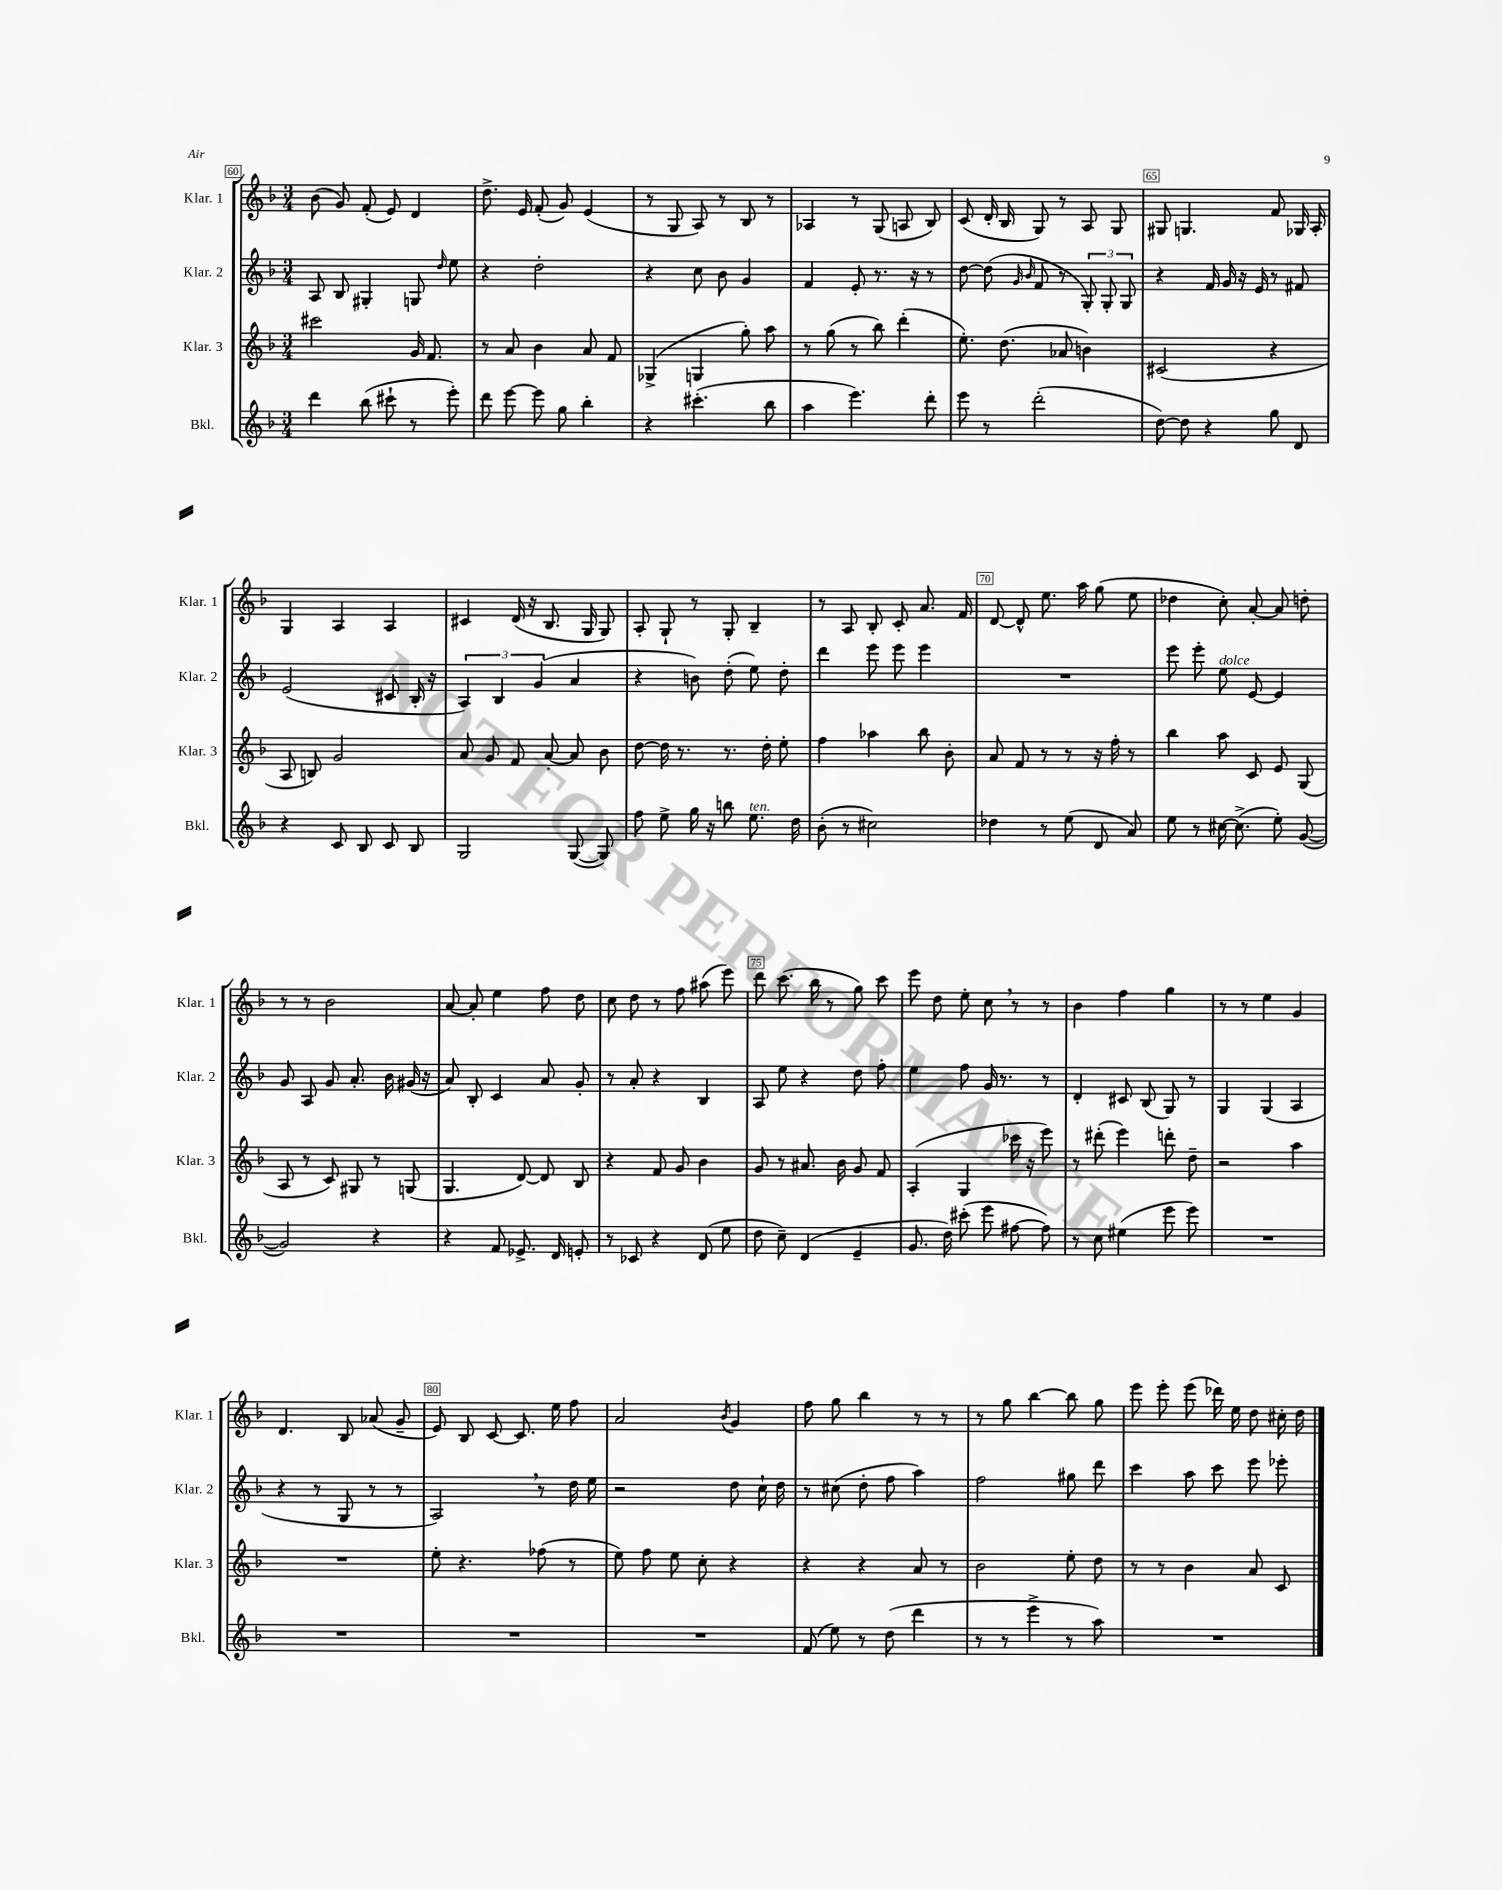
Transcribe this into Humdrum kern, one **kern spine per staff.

**kern	**kern	**kern	**kern
*staff4	*staff3	*staff2	*staff1
*clefG2	*clefG2	*clefG2	*clefG2
*k[b-]	*k[b-]	*k[b-]	*k[b-]
*M3/4	*M3/4	*M3/4	*M3/4
4ddd	2ccc#	8A	(8b-
.	.	8B-	8g)
(8bb-	.	4G#'	(8f'
8ccc#`	.	.	8e)
8r	16g	8G	4d
.	8.f	.	.
.	.	16qqdd	.
8eee')	.	8ee	.
=	=	=	=
8ddd	8r	4r	8.dd^
[8eee	8a	.	.
.	.	.	16e
8eee]	4b-	2dd'	(8f'
8gg	.	.	8g)
4bb-'	8a	.	(4e
.	8f	.	.
=	=	=	=
4r	(4G-^	4r	8r
.	.	.	8G
(4.ccc#'	4G	8cc	8A)
.	.	8b-	8r
.	8gg')	4g	8B-
8bb-	8aa	.	8r
=	=	=	=
4aa	8r	4f	4A-
.	(8gg	.	.
4.eee)	8r	8e'	8r
.	8bb-)	8.r	(8G
.	(4ddd'	.	8A
.	.	16r	.
8ddd'	.	8r	8B-)
=	=	=	=
8eee	8.ee')	[8dd	(8c
8r	.	(8dd]	16d'
.	(8.dd	.	16B-
.	.	16qqg	.
.	.	16qqb-	.
(2ddd'	.	8f	8G)
.	8a-	8r	8r
.	4b)	12G')	8A
.	.	12G'	.
.	.	.	8G
.	.	12G	.
=	=	=	=
[8dd)	(2c#	4r	8G#
8dd]	.	.	4.G
4r	.	16f	.
.	.	16g	.
.	.	16r	.
.	.	16e	.
8gg	4r	8r	8f
8d	.	8f#	16G-
.	.	.	16A'
=	=	=	=
4r	8A	(2e	4G
.	8B)	.	.
8c	2g	.	4A
8B-	.	.	.
8c	.	8c#	4A
8B-	.	16B-'	.
.	.	16r	.
=	=	=	=
2G	8a	6A)	4c#
.	8g	.	.
.	.	6B-	.
.	8f	.	(16d
.	.	.	16r
.	.	(6g	.
.	[8a'	.	8.B-
([8G	8a]	4a	.
.	.	.	16G
8G])	8b-	.	8G)
=	=	=	=
8ff	[8dd	4r	8A'
8ee^	16dd]	.	8G`
.	8.r	.	.
16gg	.	8b)	8r
16r	.	.	.
8bb	8.r	(8dd'	8G'
8.ee	.	8ee)	4B-~
.	16dd'	.	.
.	8ee'	8dd'	.
16dd	.	.	.
=	=	=	=
(8b-'	4ff	4ddd	8r
8r	.	.	8A
2cc#)	4aa-	8eee	8B-'
.	.	8eee	8c'
.	8bb-	4eee	8.a
.	8b-'	.	.
.	.	.	16f
=	=	=	=
4dd-	8a	2.r	[8d
.	8f	.	8d^^]
8r	8r	.	8.ee
(8ee	8r	.	.
.	.	.	16aa
8d	16r	.	(8gg
.	16ff'	.	.
8a)	8r	.	8ee
=	=	=	=
8ee	4bb-	8eee	4dd-
8r	.	8eee'	.
[16cc#	8aa	8ee	8cc')
(8.cc#^]	.	.	.
.	8c	[8e	[8a'
8ee')	8e	4e]	8a]
([8g	(8G	.	8dd'
=	=	=	=
2g])	8A	8g	8r
.	8r	8A	8r
.	8c)	8g	2b-
.	8G#	8.a'	.
4r	8r	.	.
.	.	16b-	.
.	(8G	(16g#	.
.	.	16r	.
=	=	=	=
4r	4.G	8a)	[8a
.	.	8B-'	8a']
8f	.	4c	4ee
8.e-^	[8d)	.	.
.	8d]	8a	8ff
16d	.	.	.
8e'	8B-	8g'	8dd
=	=	=	=
8r	4r	8r	8cc
8c-	.	8a'	8dd
4r	8f	4r	8r
.	8g	.	8ff
(8d	4b-	4B-	(8aa#
8ee	.	.	8eee)
=	=	=	=
8dd	8g	8A	8ddd
8cc~)	8r	8ee	(8.ccc
(4d	8.a#	4r	.
.	.	.	16bb-
.	.	.	8r
.	16b-	.	.
4e~	8g	8dd	8gg)
.	8f	8ff'	8ccc
=	=	=	=
8.g	(4A'	4ee	8eee
.	.	.	8dd
16dd)	.	.	.
(8ccc#'	4G	8ff	8ee'
8eee	.	16g	8cc
.	.	8.r	.
[8ff#	16ccc-	.	8r
.	16r	.	.
8ff#])	8eee)	8r	8r
=	=	=	=
8r	8r	4d'	4b-
8cc	(8ddd#'	.	.
(4ee#	4eee)	8c#	4ff
.	.	(8B-	.
8eee	8ddd'	8G)	4gg
8eee)	8dd~	8r	.
=	=	=	=
2.r	2r	4G	8r
.	.	.	8r
.	.	(4G	4ee
.	4aa	4A	4g
=	=	=	=
2.r	2.r	4r	4.d
.	.	8r	.
.	.	8G	8B-
.	.	8r	(8a-
.	.	8r	8g~
=	=	=	=
2.r	8ee'	2A)	8e)
.	4.r	.	8B-
.	.	.	[8c
.	.	.	8.c]
.	(8ff-	8r	.
.	.	.	16ee
.	8r	16dd	8ff
.	.	16ee	.
=	=	=	=
2.r	8ee)	2r	2a
.	8ff	.	.
.	8ee	.	.
.	8cc'	.	.
.	.	.	8qb-
.	4r	8dd	4g
.	.	16cc`	.
.	.	16dd	.
=	=	=	=
(8f	4r	8r	8ff
8ee)	.	(8cc#	8gg
8r	4r	8dd'	4bb-
(8dd	.	8ff	.
4ddd	8a	4aa)	8r
.	8r	.	8r
=	=	=	=
8r	2b-	2ff	8r
8r	.	.	8gg
4eee^	.	.	[4bb-
8r	8ee'	8gg#	8bb-]
8aa)	8dd	8ddd	8gg
=	=	=	=
2.r	8r	4ccc	8eee
.	8r	.	8eee'
.	4b-	8aa	(8eee
.	.	8ccc	16ddd-)
.	.	.	16ee
.	8a	8eee	8dd
.	8c	8eee-'	16cc#'
.	.	.	16dd
==	==	==	==
*-	*-	*-	*-
